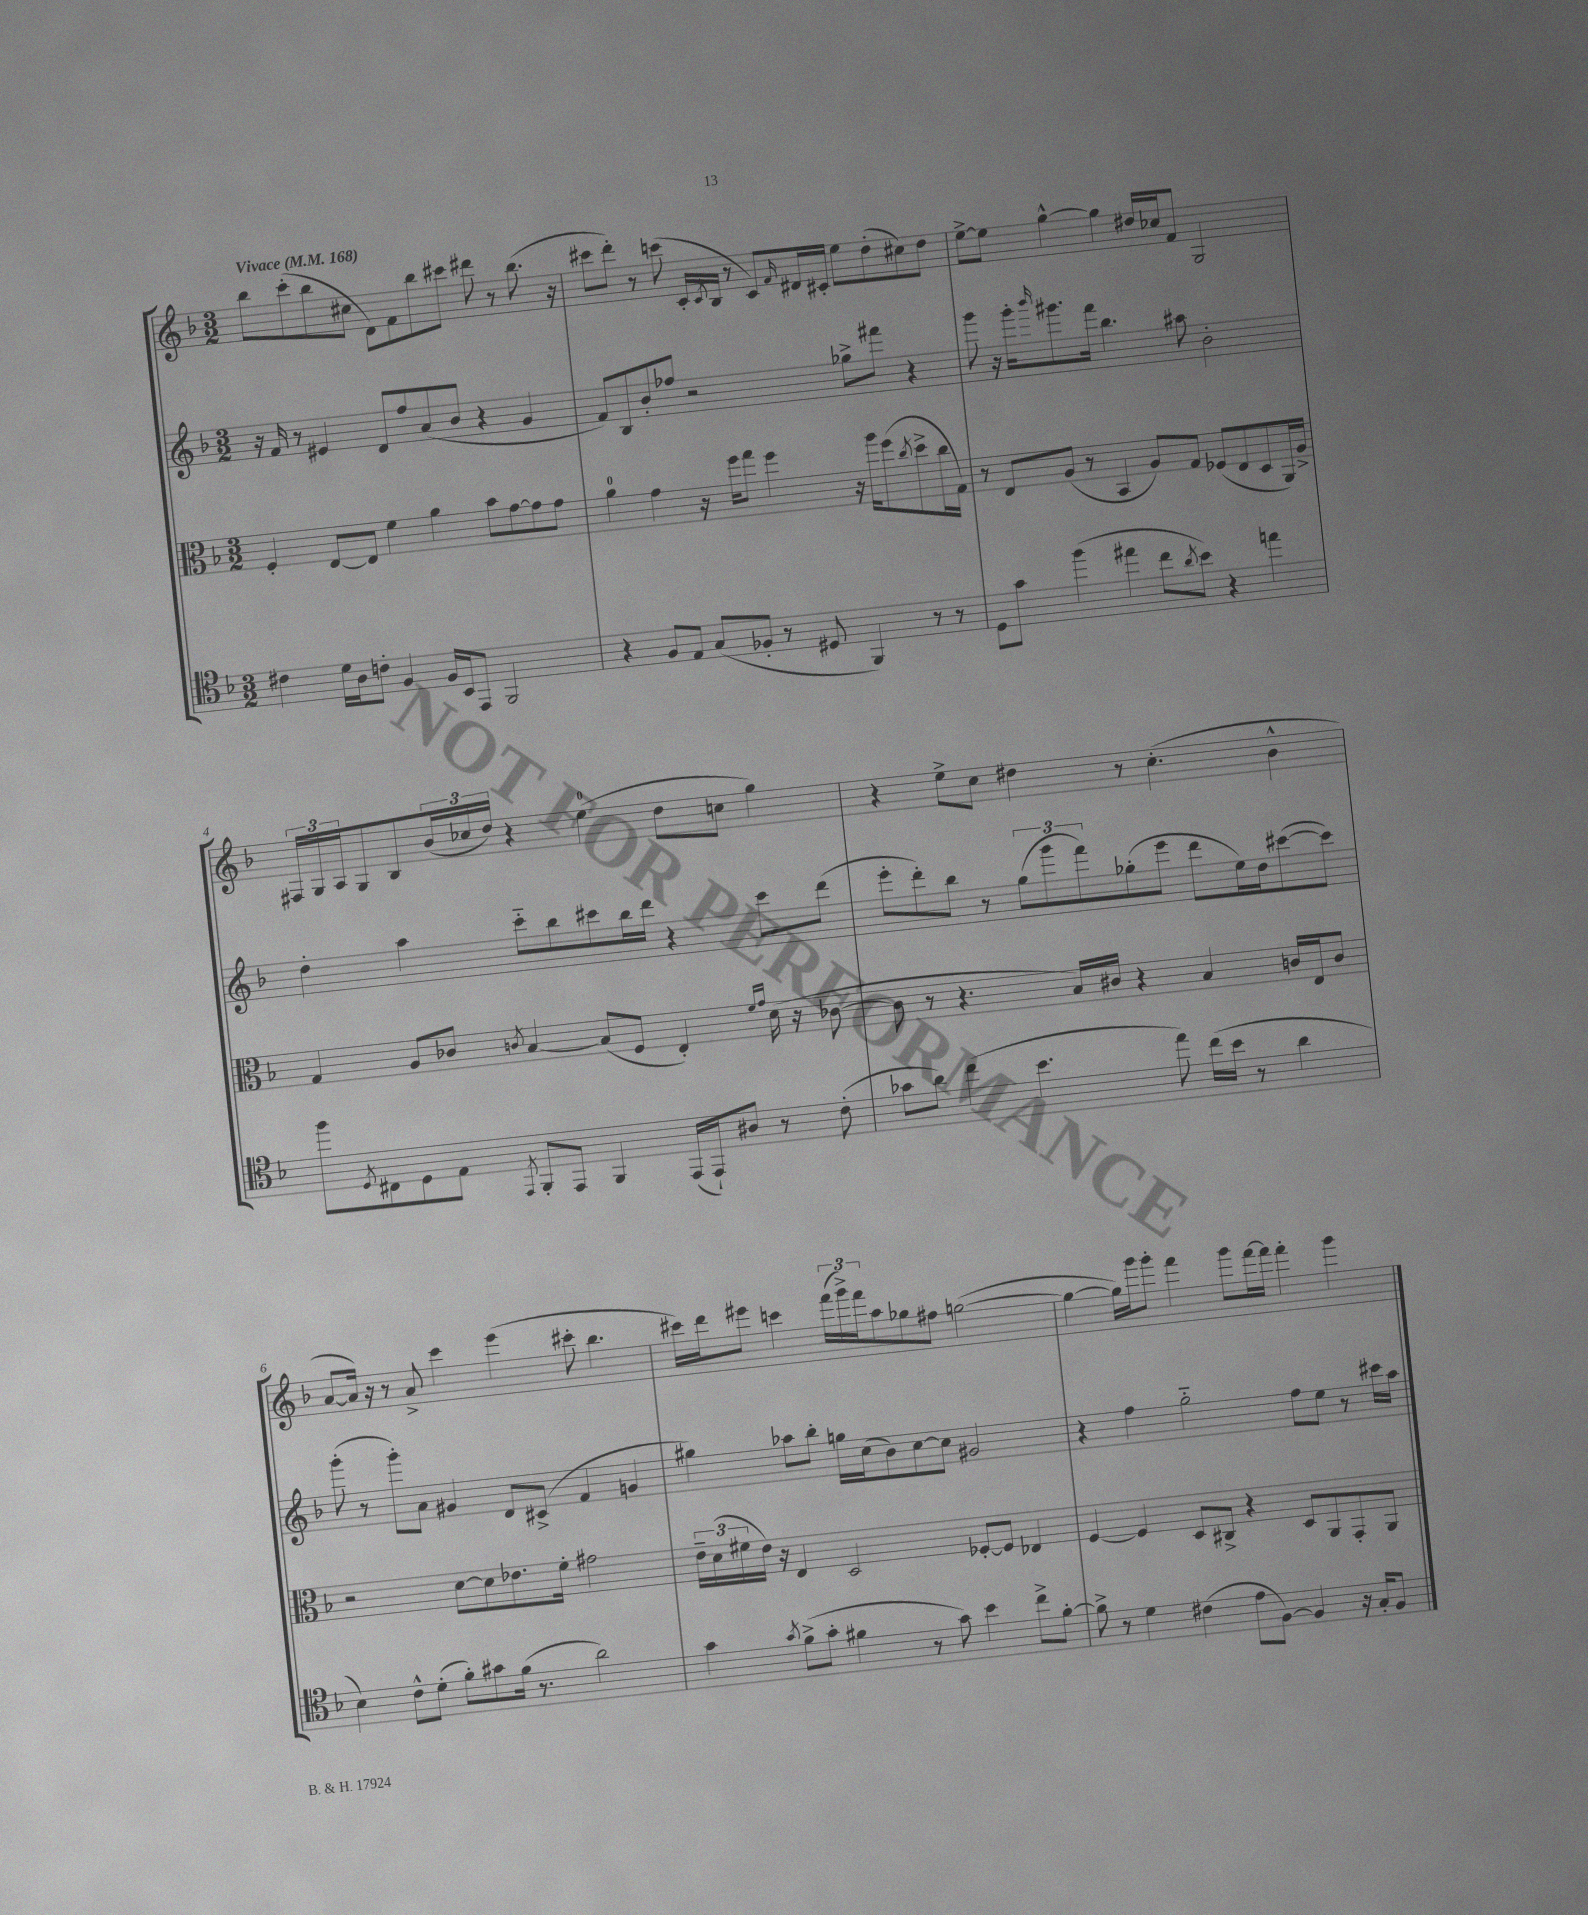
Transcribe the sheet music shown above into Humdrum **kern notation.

**kern	**kern	**kern	**kern
*part4	*part3	*part2	*part1
*staff4	*staff3	*staff2	*staff1
*clefC4	*clefC3	*clefG2	*clefG2
*k[b-]	*k[b-]	*k[b-]	*k[b-]
*M3/2	*M3/2	*M3/2	*M3/2
*MM168	*MM168	*MM168	*MM168
=1	=1	=1	=1
!	!	!	!LO:TX:a:B:t=Vivace
4c#X\	4F'/	16r	8bb-\L
.	.	16f/	.
.	.	8r	(8ccc'\
16d\LL	[8E/L	4e#X/	8bb-\
16A\J	.	.	.
8cn'\J	8E/J]	.	8cc#X\J
4F/	4f\	8d/L	8d\L)
.	.	8ff/	8f\
16F/LL	4a\	(8a/	8bb-\
16BB-/J	.	.	.
8EE/J	.	8b-/J	8ccc#X\J
2FF/	8b-\L	4r	8ddd#X\
.	[8g\	.	8r
.	8g\]	4g/	(8.bb-\
.	8g\J	.	.
.	.	.	16r
=2	=2	=2	=2
4r	4a\	8f/L)	8ccc#X\L
.	.	8B-/	8ddd'\J)
8F/L	4g\	8b-'/	8r
8E/J	.	8ff-X/J	(8cccn\
(8G/L	16r	2r	16c'/LL
.	.	.	8qc/
.	16ff\KL	.	16B-/JJ
8F-X'/J	8gg\J	.	8r
8r	4ff\	.	8c/L)
.	.	.	16qqf/
8D#X/	.	.	16d#X/L
.	.	.	16c#X'/JJ
4FF/)	16r	8gg-X^\L	8ee\L
.	16aa\KL	.	.
.	(8ff\	8fff#X\J	(8dd'\
.	8qcc/	.	.
8r	8dd^\	4r	8cc#X\)
8r	16cc\L	.	8dd\J
.	16G\JJ)	.	.
=3	=3	=3	=3
8D\L	8r	8ggg\	[8ee^\L
8g\J	8E/L	16r	8ee\J]
.	.	16ggg'\KL	.
.	.	16qqbbb-/	.
(4ff\	(8A/J	8.ggg#X\	[4gg^^\
.	8r	.	.
.	.	16fff\Jk	.
4ee#X\	4BB-/	4.bb-\	4gg\]
8cc\L	8A/L)	.	16dd#X/LL
.	.	.	16cc-X/J
8qa/	.	.	.
8b-\J)	8G/J	8aa#X\	8f/J
4r	(8F-X/L	2b-'\	2G/
.	8E/	.	.
4een\	8D/	.	.
.	16AA/L)	.	.
.	16A^/JJ	.	.
!!LO:LB:g=z
=4	=4	=4	=4
8ff\L	4G/	4dd'\	24F#X/LL
.	.	.	24G/
.	.	.	24A/J
8qD/	.	.	.
8C#X\	.	.	8G/
8D\	8A/L	4aa\	8B-/
8E\J	8c-X/J	.	(24b-/L
.	.	.	24cc-X/
.	.	.	24dd/JJ)
8qEE/	8qcn/	.	.
8FF'/L	[4B-/	8ccc\L	4r
8EE/J	.	8bb-\	.
4FF/	(8B-/L]	8ccc#X\	(4ee\
.	8F/J	16bb-\L	.
.	.	16ddd\JJ	.
(16EE/LL	4E'/)	4r	8dd\L
16EE`/J)	.	.	.
8A#X/J	.	.	8ccn\J
.	16qqf/LL	.	.
.	16qqg/JJ	.	.
8r	(16d\	8ccc#\L	4gg\)
.	16r	.	.
(8c'\	[8c-X\	(8ddd\J	.
=5	=5	=5	=5
8g-X\L	8c-\]	8eee'\L	4r
8a\J)	8r	8ddd'\)	.
(4cc\	4.r	8bb-\J	8ee^\L
.	.	8r	8cc\J
4.b-\	.	(12gg\L	4dd#X\
.	.	12ggg\	.
.	16B-/LL)	.	.
.	.	12fff\)	.
.	16c#X/JJ	.	.
.	4r	(8gg-X'\	8r
8ee\)	.	8eee\J	(4.cc'\
(16cc\LL	4B-/	8ddd\L	.
16b-\JJ	.	.	.
8r	.	16ee\L)	.
.	.	16dd\J	.
4a\	16cn/LL	([8ccc#X\	4b-^^\
.	16E/J	.	.
.	8c/J	8ccc#\J])	.
!!LO:LB:g=z
=6	=6	=6	=6
4B-\)	2r	(8ggg'\	[8a/L
.	.	8r	16a/Jk])
.	.	.	16r
8c^^\L	.	8ggg'\L)	8r
(8d'\J	.	8a\J	8a^/
8f'\L)	[8d\L	4g#X/	4ccc\
8g#X\	8d\]	.	.
(16f\Jk	8.e-X\	8d/L	(4eee\
8.r	.	.	.
.	.	(8c#X^/J	.
.	16f'\Jk	.	.
2a\)	2g#X\	4f/	8ccc#X'\
.	.	.	4.bb-\
.	.	4gn/	.
=7	=7	=7	=7
4g\	24e~\LL	4gg#X\)	16ccc#X\LL)
.	(24d\	.	.
.	.	.	16ddd\J
.	24f#X\	.	.
.	16e\JJ)	.	8eee#X\J
.	16r	.	.
8qg/	.	.	.
(8f^\L	4E/	8aa-X\L	4cccn\
8g'\J	.	8bb-'\J	.
4f#X\	2D/	16ggn\LL	(24fff\LL
.	.	.	24ggg^\)
.	.	(16cc\J	.
.	.	.	24fff\J
.	.	8b-\)	8aa\
8r	.	[8cc\	8gg-X\
8g\)	.	8cc\J]	8ff#X\J
4b-\	[8F-X'/L	2g#X/	([2ggn\
.	8F-/J]	.	.
8cc^\L	4E-X/	.	.
[8f#'\J	.	.	.
=8	=8	=8	=8
8f#^\]	[4F/	4r	4gg\_
8r	.	.	.
4d\	4F/]	4ff\	16gg\LL])
.	.	.	16ggg\J
.	.	.	8ggg'\J
(4c#X\	8D/L	2gg\	4fff\
.	8C#X^/J	.	.
8e\L	4r	.	8ggg\L
[8F\J)	.	.	[16fff\L
.	.	.	16fff\JJ]
4F/]	8D/L	8ff\L	4fff'\
.	8AA/	8ee\J	.
16r	8GG'/	8r	4ggg\
16G'/KL	.	.	.
8F/J	8AA/J	16ccc#X\LL	.
.	.	16aa\JJ	.
==	==	==	==
*-	*-	*-	*-
